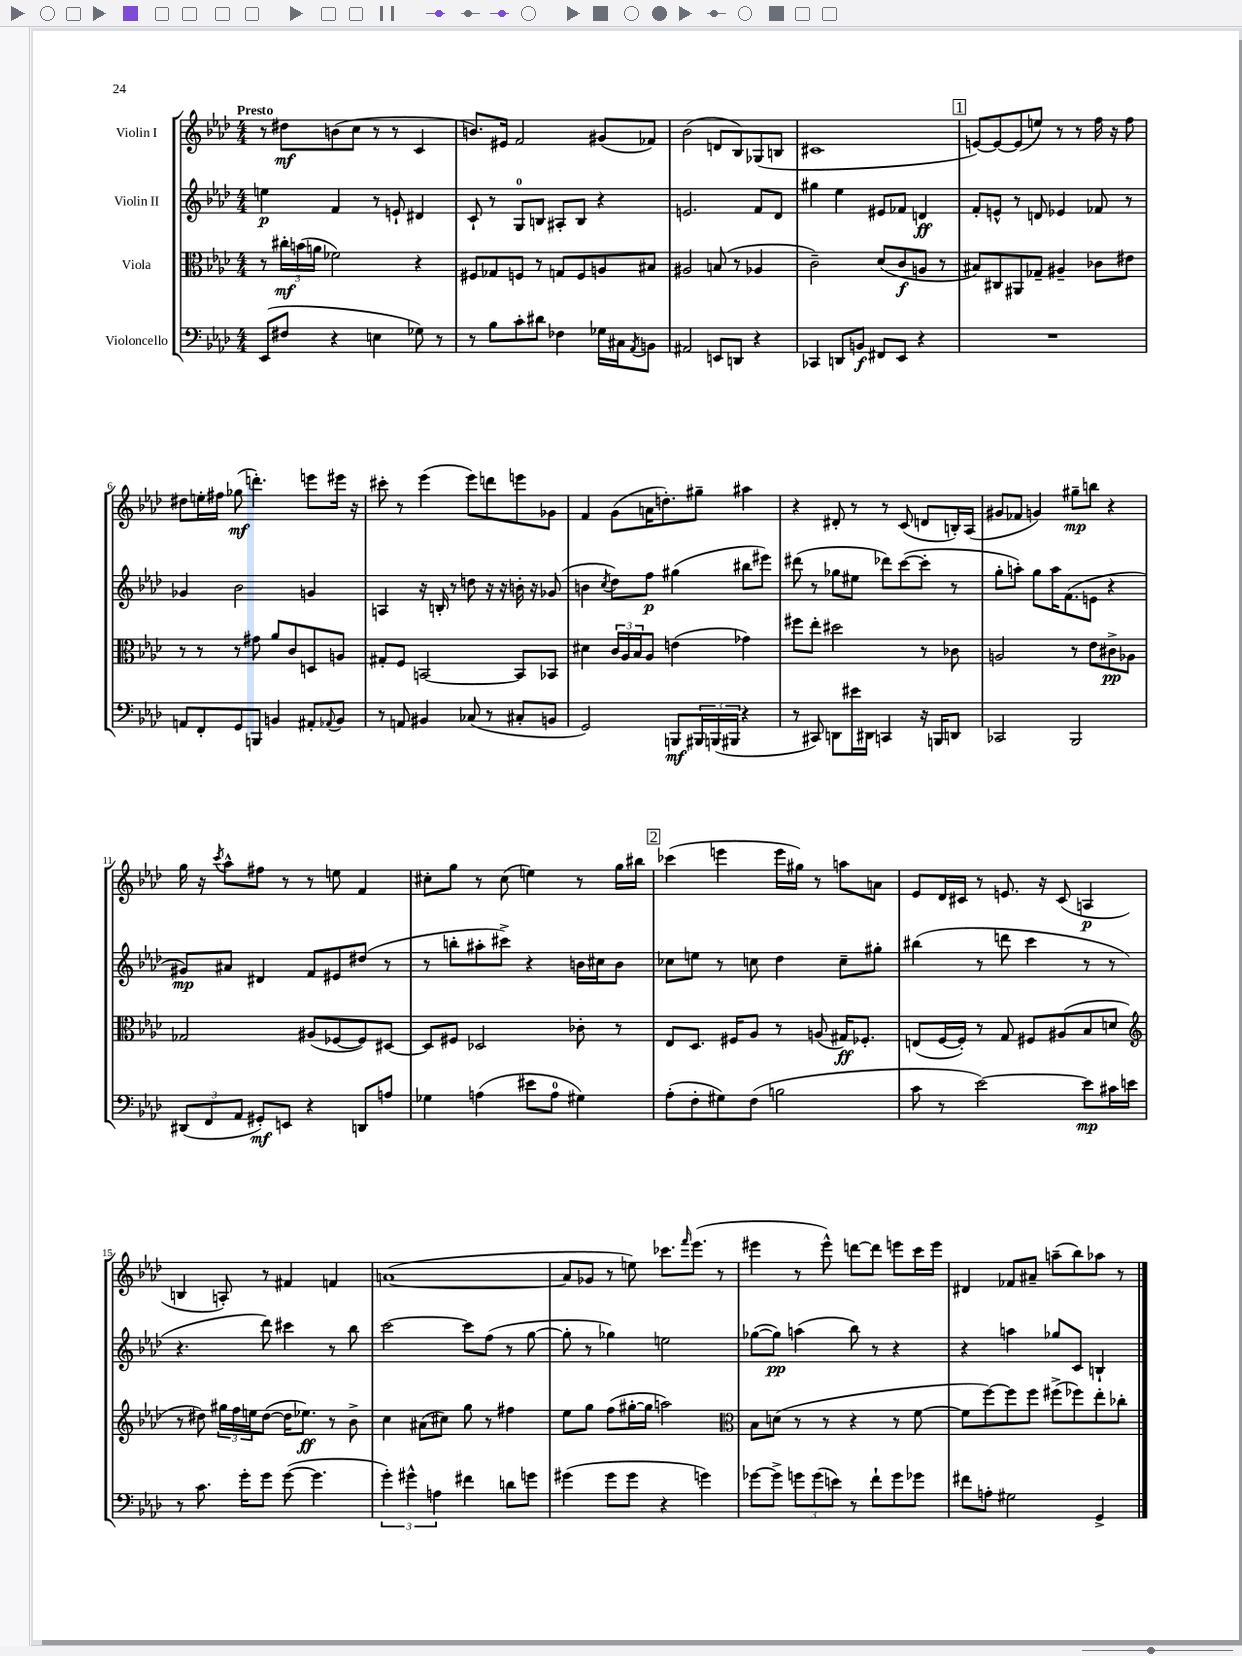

**kern	**kern	**kern	**kern
*staff4	*staff3	*staff2	*staff1
*clefF4	*clefC3	*clefG2	*clefG2
*k[b-e-a-d-]	*k[b-e-a-d-]	*k[b-e-a-d-]	*k[b-e-a-d-]
*M4/4	*M4/4	*M4/4	*M4/4
(8EE-/L	8r	4ee\	8r
8F#/J	24cc#'\LL	.	8dd#\L
.	(24b\	.	.
.	24a\JJ	.	.
4r	2f-\)	4f/	(8b\
.	.	.	8cc\J
4E\	.	8r	8r
.	.	8e`/	8r
8G-\)	4r	4d#/	4c/
8r	.	.	.
=	=	=	=
8r	8F#/L	8c`/	8.b/L)
8B-\L	8G-/	8r	.
.	.	.	16e#/Jk
8c'\	8F/J	8G/L	2f/
8d#\J	8r	8B/J	.
4F-\	8G/L	8A#'/L	.
.	8F/	8B/J	.
16G-\LL	8A/	4r	(8g#/L
16C#\J	.	.	.
8qAA-/	.	.	.
8BB\J	8B#/J	.	8f-/J)
=	=	=	=
2AA#/	2A#/	2.e/	(2b-\
8EE/L	(8B/	.	8d/L
8DD/J	8r	.	8B-/)
4r	4A-/	8f/L	(8G-/
.	.	8d-/J	8B/J
=	=	=	=
4CC-/	2c~\)	4gg#\	1c#
8DD/L	.	4ee-\	.
8BB/J	.	.	.
8FF#/L	(8d-/L	8e#/L	.
8EE-/J	8c/	8f-/J	.
4r	8A/J	4d/	.
.	8r	.	.
=	=	=	=
1r	8B#/L)	8f'/L	[8e/L)
.	8C#/	8e^^/J	8e/_
.	8AA#/	8r	(8e/]
.	8G-~/J	8d/	8ee/J)
.	4A#~/	4e-/	8r
.	.	.	8r
.	8c-\L	8f-/	16ff\
.	.	.	16r
.	8e#\J	8r	8ff\
=	=	=	=
8AA/L	8r	4g-/	8dd#\L
8FF'/	8r	.	16ee'\L
.	.	.	16ff#\JJ
8GG/	8r	2b-\	(8gg-\
8BBB/J	8g#\	.	4.ddd'\)
4BB/	8a-/L	.	.
.	8c/	.	.
8AA#'/L	8D/	4g/	8eee\L
8qqAA-/	.	.	.
8BB/J	8A/J	.	16eee#\Jk
.	.	.	16r
=	=	=	=
8r	8G#'/L	4A/	8ccc#'\
8AA/	8F/J	.	8r
4BB#/	[2BB/	16r	(4eee-\
.	.	16B'/	.
.	.	8r	.
(8C-/	.	8dd\	8eee-\L)
8r	.	16r	8ddd\
.	.	16r	.
8C#'/L	8BB/]L	16b'\	8eee\
.	.	16r	.
8BB/J	8BB-/J	(8g-/	8g-\J
=	=	=	=
2GG/)	4d#\	4b\	4f/
.	.	8qcc/	.
.	24c/LL	8dd-\L)	(8g\L
.	24A-/	.	.
.	24B-/J	.	.
.	8A-/J	8ff\J	16a\K
.	.	.	8.dd'\)
8BBB/L	(4e\	(4gg#\	.
24BBB#/L	.	.	8gg#~\J
(24BBB/	.	.	.
24BBB#/JJ	.	.	.
4r	4g-\)	8bb#\L	4aa#\
.	.	8eee#\J)	.
=	=	=	=
8r	8ff#\L	(8ddd#\	4r
8CC#/)	8ee-'\J	8r	.
8DD\L	2dd#\	8gg-\L	8d#'/
16e#\L	.	8ee#\J	8r
16DD#\JJ	.	.	.
4CC/	.	8ddd-\L)	8r
.	.	([8ccc\	(8c/
16r	8r	8ccc'\]J	8d/L
16BBB/LK	.	.	.
8DD/J	8c-\	8r	16B'/L)
.	.	.	(16A-/JJ
=	=	=	=
2CC-/	2A/	8gg'\L	8g#/L
.	.	8aa'\J)	8f-/J
.	.	8gg\L	4g/)
.	.	16aa\K	.
.	.	(8.f\	.
2BBB-/	8r	.	8gg#~\L
.	8e-\L	8e\J	8bb\J
.	8c#^\	4r	4r
.	8A-\J	.	.
=	=	=	=
(12DD#/L	2G-/	8g#/L)	16gg\
.	.	.	16r
12FF/	.	.	.
.	.	.	8qccc/
.	.	8a#/J	8aa-^^\L
12AA-/J	.	.	.
8GG#'/L)	.	4d#/	8ff#\J
8EE/J	.	.	8r
4r	(8A#/L	8f/L	8r
.	[8F-/	8e#/	8ee\
8DD/L	8F-/])	(8dd#/J	4f/
8A/J	[8D#/J	8r	.
=	=	=	=
4G-\	8D#/]L	8r	8cc#'\L
.	8F#/J	8bb'\L	8gg\J
(4A\	2D-/	8aa#'\	8r
.	.	8ccc#^\J)	(8cc#\
8e#\L	.	4r	4ee\)
8A\J	.	.	.
4G#\)	8c-'\	16b\LL	8r
.	.	16cc#\J	.
.	8r	8b\J	16gg\LL
.	.	.	16bb#\JJ
=	=	=	=
(8A-'\L	8E-/L	8cc-\L	(4ccc-\
8F'\	8.D-/J	8ee\J	.
8G#\)	.	8r	4eee\
.	16F#/LK	.	.
(8F\J	8A-/J	8cc\	.
2B\	8r	4dd-\	16eee\LL
.	.	.	16gg#\JJ)
.	(8A/	.	8r
.	16G#/LK)	8cc~\L	8aa\L
.	8.F-'/J	.	.
.	.	8gg#'\J	8a\J
=	=	=	=
8c\	(8E/L	(4bb#\	8e-/L
8r	[16F/L	.	16d-/L
.	16F'/]JJ)	.	16c#/JJ
[2e-\)	8r	8r	8r
.	8G/	8ddd\	8.e/
.	8F#/L	4ccc\	.
.	.	.	16r
.	(8A#/	.	(8c#/
8e-\]L	8B-/	8r	4A/
16c#\L	8d/J	8r	.
16e\JJ	.	.	.
=	=	=	=
*	*clefG2	*	*
8r	8r	4.r	4B/
8.c\	8dd#\)	.	.
.	24gg#\LL	.	8A'/)
.	24ff\	.	.
16g'\LK	.	.	.
.	24ee\J	.	.
8g\J	([8dd#\J	8ddd-\)	8r
([8g\	16dd#\]LK	4ccc#\	4f#/
.	8.ee-\J)	.	.
4.g\]	.	.	.
.	8r	8r	4f/
.	8b-^\	8bb-\	.
=	=	=	=
6g'\)	4cc\	[2ccc\	([1a
6g#^^\	.	.	.
.	(8a#\L	.	.
6A\	.	.	.
.	8cc#\J)	.	.
4f#\	8gg\	8ccc\]L	.
.	8r	(8ff\J	.
8d\L	4ff#\	8r	.
8g\J	.	[8gg\	.
=	=	=	=
(4g#\	8ee-\L	8gg'\]	8a/]L
.	8gg\J	8r	8g-/J
8g#\L	(8ff\L	4gg-\)	8r
8g#\J	[16gg#'\L	.	8ee\)
.	16gg#\]JJ	.	.
4r	2aa\)	2ee\	8.ccc-\L
.	.	.	16qqfff/
.	.	.	(8.eee-\J
4g\)	.	.	.
.	.	.	8r
=	=	=	=
*	*clefC3	*	*
[8g-\L	8B-\L	([8gg-\L	4eee#\
8g-^\]J	(8d\J	8gg-\]J)	.
12g\L	8r	(4aa\	8r
(12g\	.	.	.
.	8r	.	8eee#^^\)
12e\J)	.	.	.
8r	4r	8bb-\)	[8ddd\L
8f`\L	.	8r	8ddd\]J
8g\	8r	4r	8eee\L
8g-\J	[8f\	.	16ccc\L
.	.	.	16eee\JJ
=	=	=	=
8f#\L	8f\]L	4r	4d#/
8A'\J	[8ff\)	.	.
2G#\	8ff\]	4aa\	8f-/L
.	8ff\J	.	8a#~/J
.	(8ff#^\L	8gg-/L	(8aa~\L
.	8ff-\)	8c/J	8bb-\)
4GG^/	8ee-'\	4B`/	8aa-\J
.	8cc-'\J	.	8r
==	==	==	==
*-	*-	*-	*-
